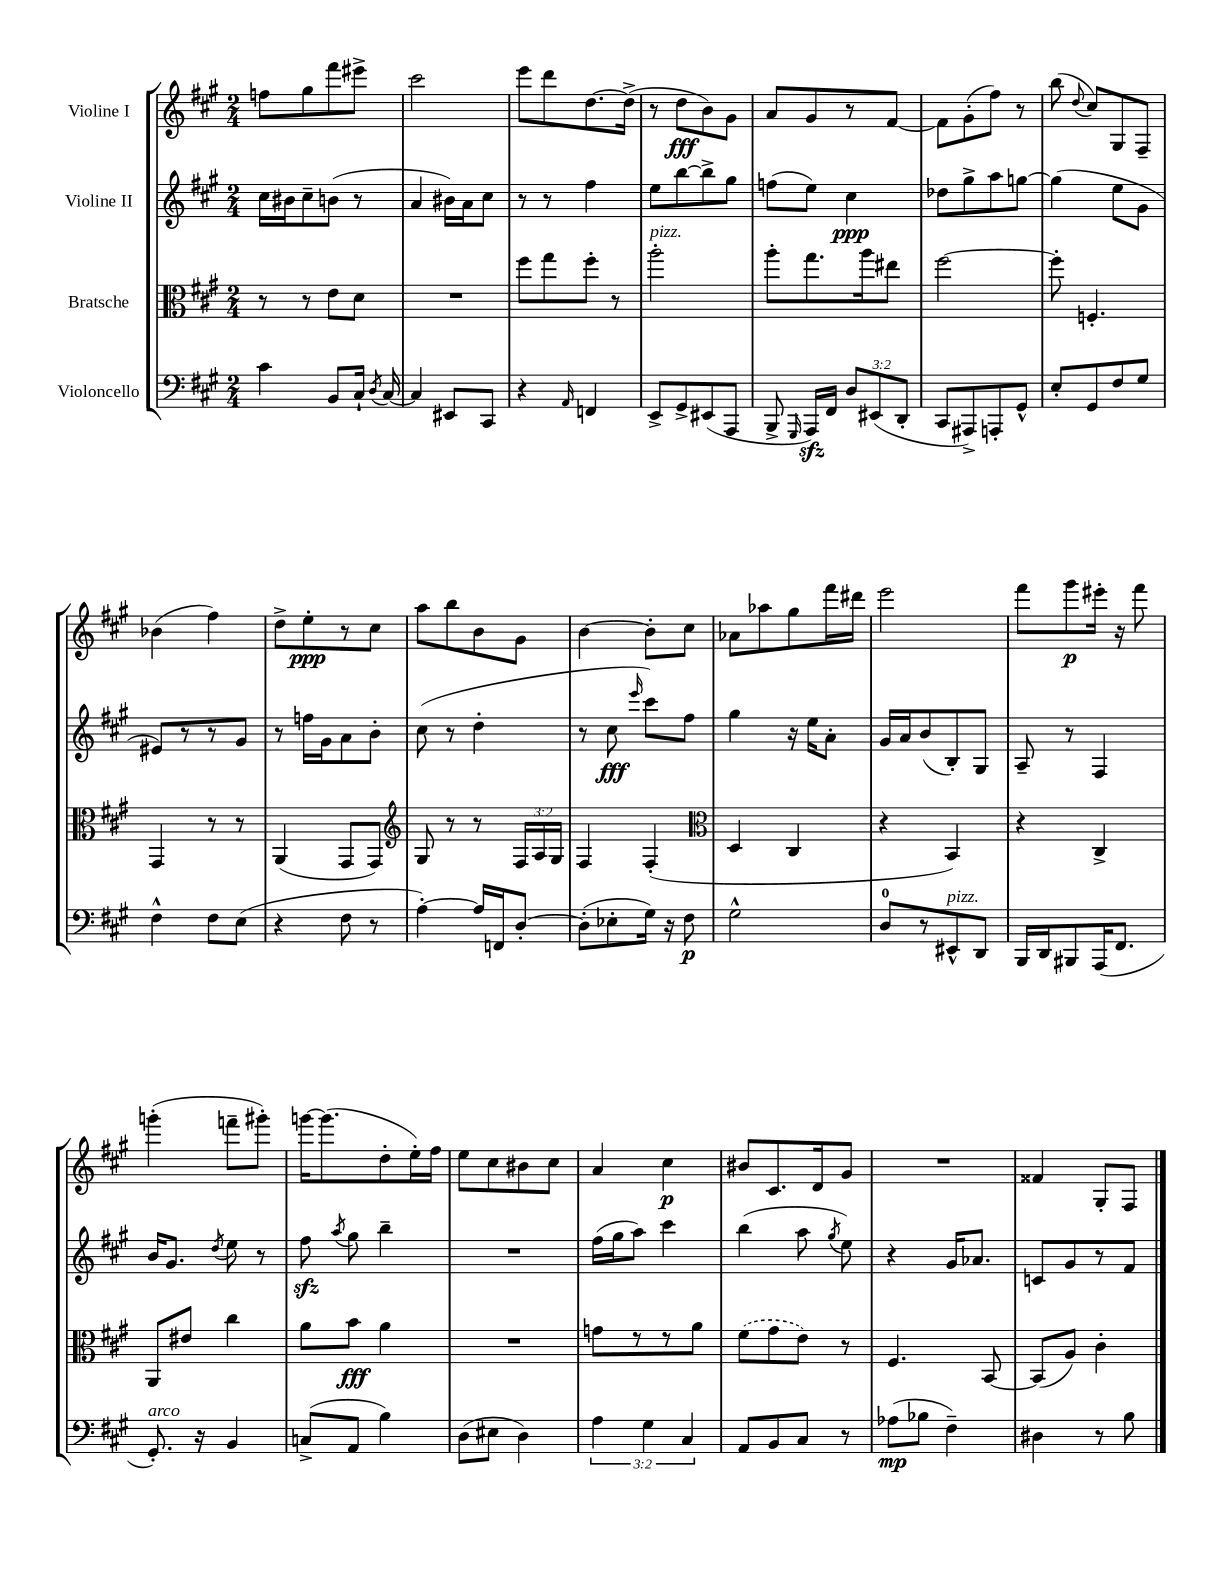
<<
\new StaffGroup <<
\new Staff = "s0" \with { instrumentName = "Violine I" } {
    \clef treble \key a \major \numericTimeSignature \time 2/4
    \autoBeamOff f''8[ gis''8 fis'''8 eis'''8]-> |
    cis'''2 |
    e'''8[ d'''8 d''8.~ d''16]->( |
    r8 d''8[\fff b'8) gis'8] |
    a'8[ gis'8 r8 fis'8]~ |
    fis'8[ gis'8-.( fis''8]) r8 |
    b''8( \appoggiatura { d''8 } cis''8[) gis8 fis8]-- |
    bes'4( fis''4) |
    d''8[-> e''8-.\ppp r8 cis''8] |
    a''8[ b''8 b'8 gis'8] |
    b'4~ b'8[-. cis''8] |
    aes'8[ aes''8 gis''8 fis'''16 dis'''16] |
    e'''2 |
    fis'''8[ gis'''8\p eis'''16]-. r16 fis'''8 |
    g'''4-.( f'''8[-- gis'''8]-.) |
    g'''16[~ g'''8.( d''8-. e''16-.) fis''16] |
    e''8[ cis''8 bis'8 cis''8] |
    a'4 cis''4\p |
    bis'8[ cis'8. d'16 gis'8] |
    R2 |
    fisis'4 gis8[-. fis8] \bar "|." |
}
\new Staff = "s1" \with { instrumentName = "Violine II" } {
    \clef treble \key a \major \numericTimeSignature \time 2/4
    \autoBeamOff cis''16[ bis'16 cis''8-- b'8]( r8 |
    a'4 bis'16[) a'16 cis''8] |
    r8 r8 fis''4 |
    e''8[ b''8~ b''8-> gis''8] |
    f''8[( e''8]) cis''4\ppp |
    des''8[ gis''8-> a''8 g''8]~ |
    g''4( e''8[ gis'8] |
    eis'8[) r8 r8 gis'8] |
    r8 f''16[ gis'16 a'8 b'8]-. |
    cis''8( r8 d''4-. |
    r8 cis''8\fff \grace { e'''16 } cis'''8[) fis''8] |
    gis''4 r16 e''16[ a'8]-. |
    gis'16[ a'16 b'8( b8-.) gis8] |
    a8-- r8 fis4 |
    b'16[ gis'8.] \acciaccatura { d''8 } e''8 r8 |
    fis''8\sfz \acciaccatura { a''8 } gis''8 b''4-- |
    R2 |
    fis''16[( gis''16 a''8]) cis'''4 |
    b''4( a''8 \acciaccatura { gis''8 } e''8) |
    r4 gis'16[ aes'8.] |
    c'8[ gis'8 r8 fis'8] \bar "|." |
}
\new Staff = "s2" \with { instrumentName = "Bratsche" } {
    \clef alto \key a \major \numericTimeSignature \time 2/4 \override Staff.TupletNumber.text = #tuplet-number::calc-fraction-text
    \autoBeamOff r8 r8 e'8[ d'8] |
    R2 |
    fis''8[ gis''8 fis''8]-. r8 |
    a''2-.^\markup { \italic "pizz." } |
    a''8[-. gis''8. a''16 eis''8] |
    fis''2~ |
    fis''8-. f4.-. |
    gis,4 r8 r8 |
    a,4( gis,8[ gis,8]) |
    \clef treble gis8 r8 r8 \tuplet 3/2 { fis16[ a16 gis16] } |
    fis4 fis4-.( |
    \clef alto d4 cis4 |
    r4 b,4) |
    r4 cis4-> |
    a,8[ eis'8] cis''4 |
    a'8[ b'8]\fff a'4 |
    R2 |
    g'8[ r8 r8 a'8] |
    \once \slurDashed fis'8[( gis'8 e'8]) r8 |
    fis4. b,8~ |
    b,8[( a8]) cis'4-. \bar "|." |
}
\new Staff = "s3" \with { instrumentName = "Violoncello" } {
    \clef bass \key a \major \numericTimeSignature \time 2/4 \override Staff.TupletNumber.text = #tuplet-number::calc-fraction-text
    \autoBeamOff cis'4 b,8[ cis16]-! \acciaccatura { d8 } cis16~ |
    cis4 eis,8[ cis,8] |
    r4 \grace { a,16 } f,4 |
    e,8[-> gis,8-> eis,8( a,,8] |
    b,,8-> \grace { gis,,16 } a,,16[\sfz) fis,16] \tuplet 3/2 { d8[ eis,8( d,8]-. } |
    cis,8[ ais,,8->) a,,8-. gis,8]-^ |
    e8[-. gis,8 fis8 gis8] |
    fis4-^ fis8[ e8]( |
    r4 fis8 r8 |
    a4~-.) a16[ f,16 d8]~-. |
    d8[-.( ees8-. gis16]) r16 fis8\p |
    gis2-^ |
    d8[-0 r8 eis,8-^^\markup { \italic "pizz." } d,8] |
    b,,16[ d,16 bis,,8 a,,16( fis,8.] |
    gis,8.-.^\markup { \italic "arco" }) r16 b,4 |
    c8[->( a,8] b4) |
    d8[( eis8] d4) |
    \tuplet 3/2 { a4 gis4 cis4 } |
    a,8[ b,8 cis8] r8 |
    aes8[\mp( bes8] fis4--) |
    dis4 r8 b8 \bar "|." |
}
>>
>>
\layout { \context { \Score \remove "Bar_number_engraver" } }
